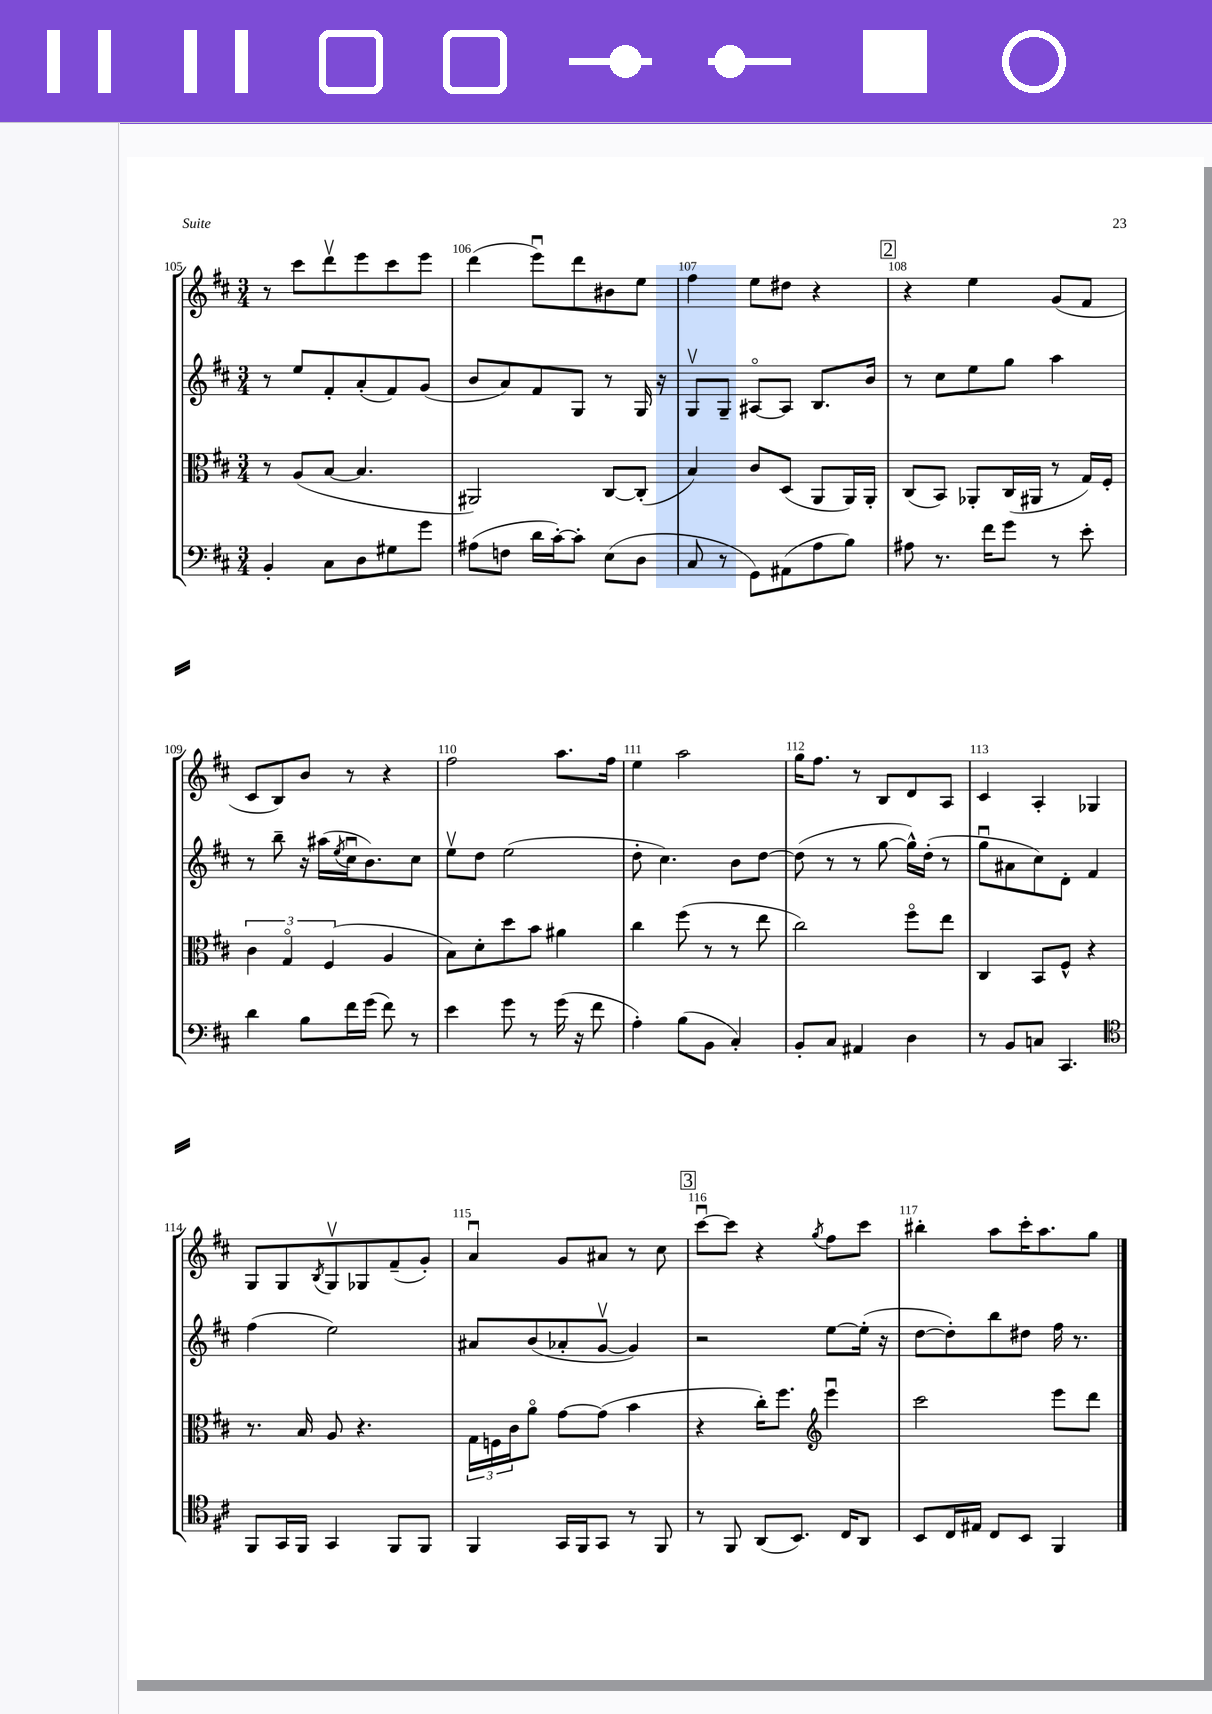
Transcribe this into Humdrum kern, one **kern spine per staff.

**kern	**kern	**kern	**kern
*staff4	*staff3	*staff2	*staff1
*clefF4	*clefC3	*clefG2	*clefG2
*k[f#c#]	*k[f#c#]	*k[f#c#]	*k[f#c#]
*M3/4	*M3/4	*M3/4	*M3/4
4BB'	8r	8r	8r
.	(8A	8ee	8ccc#
8C#	[8B	8f#'	8dddv
8D	4.B]	(8a'	8eee
8G#	.	8f#)	8ccc#
8g	.	(8g	8eee
=	=	=	=
(8A#	2AA#)	8b	(4ddd
8F	.	8a)	.
16d	.	8f#	8eeeu)
[16c#')	.	.	.
8c#']	.	8G	8ddd
(8E	[8C#	8r	8b#
8D	(8C#']	16G	8ee
.	.	16r	.
=	=	=	=
8C#	4B)	8Gv	4ff#
8r	.	8G~	.
8GG)	8c#	[8A#o	8ee
(8AA#	(8D	8A#]	8dd#
8A	8AA	8.B	4r
8B)	16AA)	.	.
.	16AA'	16b	.
=	=	=	=
8A#	(8C#	8r	4r
8.r	8BB)	8cc#	.
.	8AA-'	8ee	4ee
16f#	.	.	.
8g	(16C#	8gg	.
.	16AA#	.	.
8r	8r	4aa	(8g
8e'	16G)	.	8f#
.	16F#'	.	.
=	=	=	=
4d	6c#	8r	8c#
.	.	8bb~	8B)
.	6Go	.	.
8B	.	16r	8b
.	.	(16aa#	.
.	(6F#	.	.
.	.	8qee	.
16f#	.	16cc#u	8r
(16g	.	8.b)	.
8f#)	4A	.	4r
8r	.	8cc#	.
=	=	=	=
4e	8B)	8eev	2ff#
.	8d'	8dd	.
8g	8dd	(2ee	.
8r	8b	.	.
(16g	4a#	.	8.aa
16r	.	.	.
8f#	.	.	.
.	.	.	16ff#
=	=	=	=
4A')	4cc#	8dd'	4ee
.	.	4.cc#)	.
(8B	(8ff#	.	2aa
8BB	8r	.	.
4C#')	8r	8b	.
.	8ee	[8dd	.
=	=	=	=
8BB'	2cc#)	(8dd]	16gg
.	.	.	8.ff#
8C#	.	8r	.
4AA#	.	8r	8r
.	.	[8gg	8B
4D	8ff#o	16gg^^])	8d
.	.	(16dd'	.
.	8ee	8r	8A
=	=	=	=
8r	4C#	8ggu	4c#
8BB	.	8a#	.
8C	8BB	8cc#)	4A'
4.CC#	8F#^^	8d'	.
.	4r	4f#	4G-
=	=	=	=
*clefC4	*	*	*
8FF#	8.r	(4ff#	8G
16GG	.	.	8G
16FF#	16B	.	.
.	.	.	8qB
4GG	8A	2ee)	8Gv
.	4.r	.	8G-
8FF#	.	.	(8f#~
8FF#	.	.	8g')
=	=	=	=
4FF#	24G	8a#	4au
.	24F	.	.
.	24c#	.	.
.	8ao	(8b	.
16GG	[8g	8a-'	8g
16FF#	.	.	.
8GG	(8g]	[8gv	8a#
8r	4b	4g])	8r
8FF#	.	.	8cc#
=	=	=	=
8r	4r	2r	[8ccc#u
8FF#	.	.	8ccc#]
(8AA	16cc#')	.	4r
.	8.ff#	.	.
8.BB)	.	.	.
*	*clefG2	*	*
.	.	.	8qgg
.	4eeeu	[8ee	8ff#
16C#	.	.	.
8AA	.	(16ee']	8ccc#
.	.	16r	.
=	=	=	=
8BB	2ccc#	[8dd	4bb#'
16C#	.	8dd'])	.
16E#	.	.	.
8C#	.	8bb	8aa
8BB	.	8dd#	16ccc#'
.	.	.	8.aa
4FF#	8eee	16ff#	.
.	.	8.r	.
.	8ddd	.	8gg
==	==	==	==
*-	*-	*-	*-
